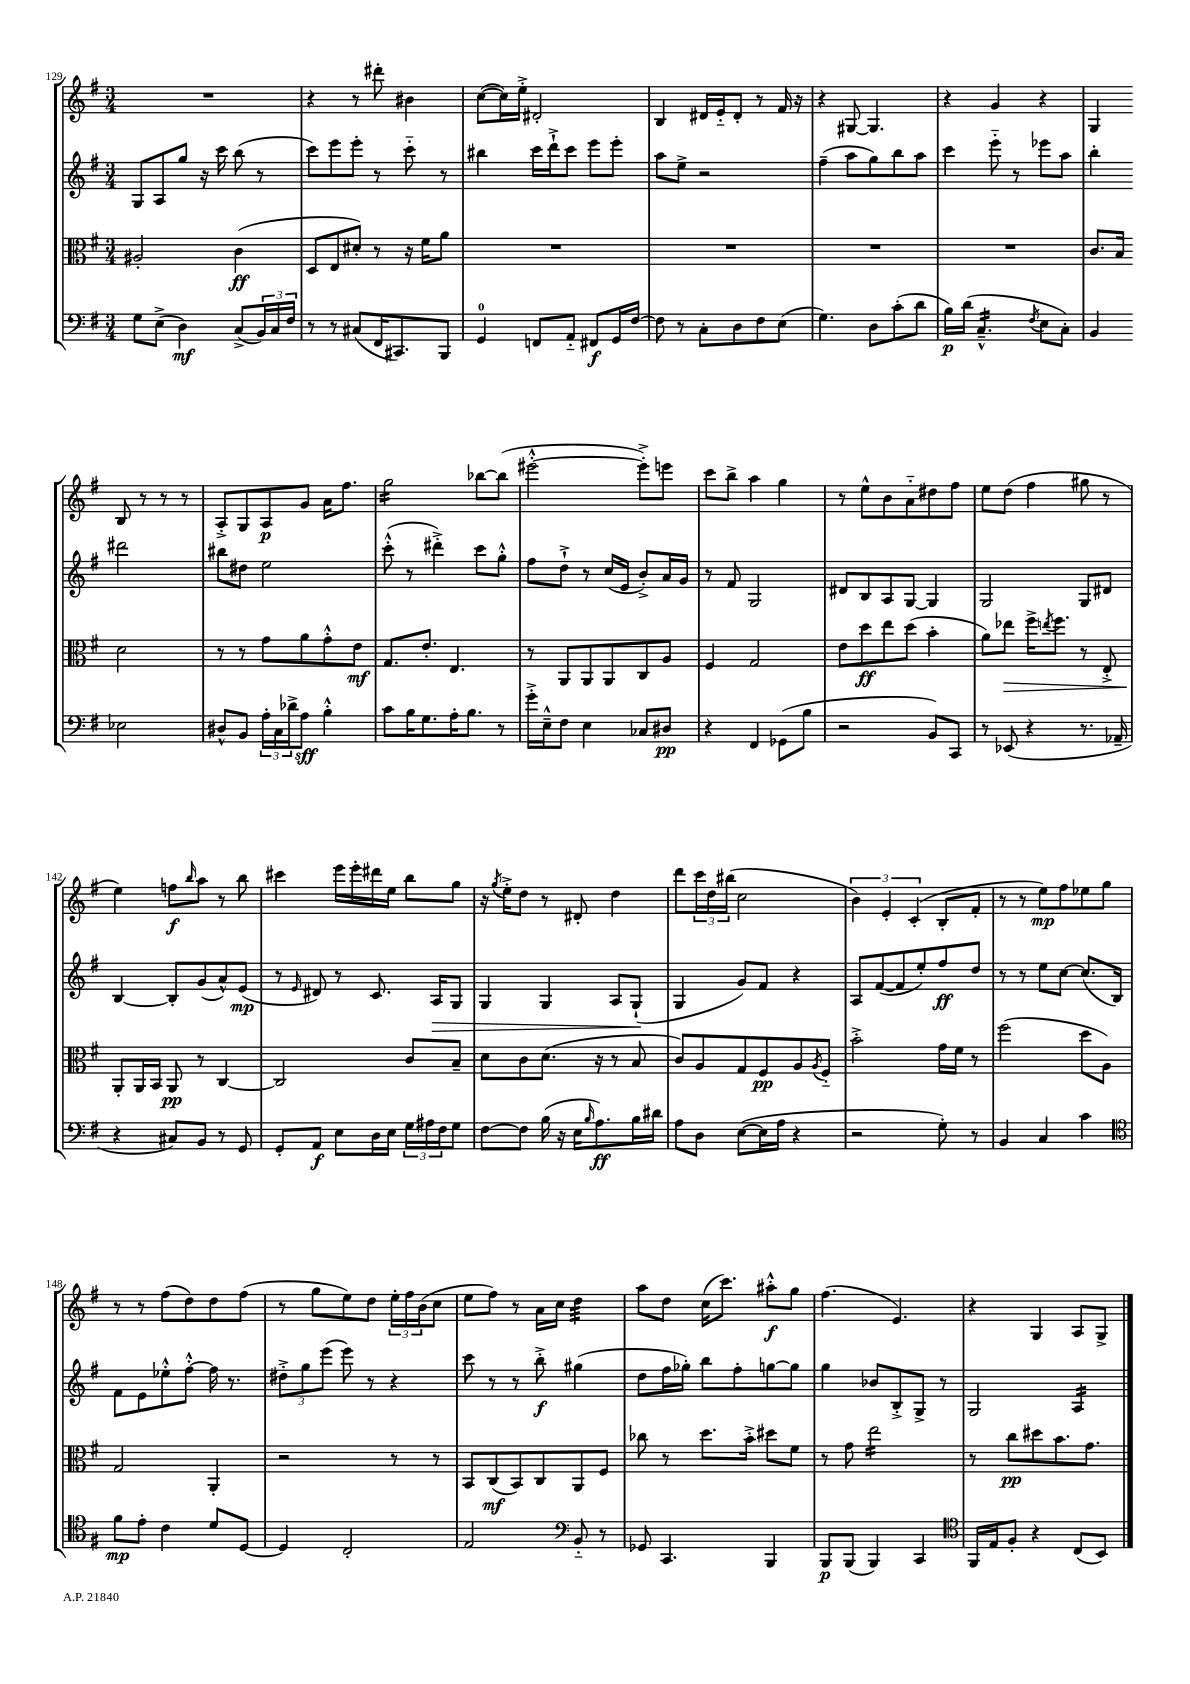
<<
\new StaffGroup <<
\new Staff = "s0" {
    \clef treble \key g \major \numericTimeSignature \time 3/4
    R2. |
    r4 r8 dis'''8-. bis'4 |
    c''8~( c''16) e''16-.-> dis'2-. |
    b4 dis'16 e'16-_ dis'8-. r8 fis'16 r16 |
    r4 gis8~ gis4. |
    r4 g'4 r4 |
    g4 b8 r8 r8 r8 |
    a8-.-> g8 a8\p g'8 a'16 fis''8. |
    g''2:16 bes''8~ bes''8( |
    eis'''2~-.-^ eis'''8-.->) e'''8 |
    c'''8 b''8-> a''4 g''4 |
    r8 e''8-^ b'8 a'8-_ dis''8 fis''8 |
    e''8 d''8( fis''4 gis''8 r8 |
    e''4) f''8\f \grace { b''16 } a''8 r8 b''8 |
    cis'''4 e'''16 e'''16-. dis'''16 e''16 b''8 g''8 |
    r16 \acciaccatura { g''8 } e''16-.-> d''8 r8 dis'8-. d''4 |
    d'''8 \tuplet 3/2 { c'''16 d''16 bis''16( } c''2 |
    \tuplet 3/2 { b'4) e'4-. c'4-.( } b8-. fis'8-. |
    r8 r8 e''8\mp) fis''8 ees''8 g''8 |
    r8 r8 fis''8( d''8) d''8 fis''8( |
    r8 g''8 e''8) d''8 \tuplet 3/2 { e''16-. fis''16 b'16( } c''8 |
    e''8 fis''8) r8 a'16 c''16 d''4:32 |
    a''8 d''8 c''16( c'''8.) ais''8-.-^\f g''8 |
    fis''4.( e'4.) |
    r4 g4 a8 g8-> \bar "|." |
}
\new Staff = "s1" {
    \clef treble \key g \major \numericTimeSignature \time 3/4
    g8 a8 g''8 r16 c'''16 b''8( r8 |
    c'''8) e'''8 e'''8-. r8 c'''8-_ r8 |
    bis''4 c'''16 d'''16-!-> c'''8 e'''8 e'''8-. |
    a''8 e''8-> r2 |
    fis''4--( a''8 g''8) b''8 a''8 |
    c'''4 e'''8-_ r8 ees'''8 a''8 |
    b''4-. dis'''2 |
    bis''8 dis''8 e''2 |
    c'''8-.-^( r8 dis'''4-.->) c'''8 g''8-.-^ |
    fis''8 d''8-!-> r8 c''16( e'16 b'8-.->) a'16 g'16 |
    r8 fis'8 g2 |
    dis'8 b8 a8 g8~ g4 |
    g2 g8 dis'8 |
    b4~ b8-. g'8( a'8-^) e'8\mp( |
    r8 \grace { e'16 } dis'8) r8 c'8. a16\> g8 |
    g4 g4 a8 g8-!\!( |
    g4 g'8) fis'8 r4 |
    a8 fis'8~( fis'8 e''8-.) fis''8\ff d''8 |
    r8 r8 e''8 c''8~ c''8.( b16) |
    fis'8 e'8 ees''8-.-^ fis''8~-.-^ fis''16 r8. |
    \tuplet 3/2 { dis''8-.-> g''8 e'''8( } e'''8) r8 r4 |
    c'''8 r8 r8 b''8-.->\f gis''4( |
    d''8 fis''16 ges''16-.) b''8 fis''8-. g''8~ g''8 |
    g''4 bes'8 b8-.-> g8-> r8 |
    g2 a4:16 \bar "|." |
}
\new Staff = "s2" {
    \clef alto \key g \major \numericTimeSignature \time 3/4
    ais2-. c'4\ff( |
    d8 e8 dis'8-.) r8 r16 fis'16 a'8 |
    R2. |
    R2. |
    R2. |
    R2. |
    c'8. b16 d'2 |
    r8 r8 g'8 a'8 g'8-.-^ e'8\mf |
    g8. e'8.-. e4. |
    r8 a,8 a,8 a,8 c8 a8 |
    fis4 g2 |
    e'8 d''8\ff e''8 d''8( b'4-. |
    a'8) ees''8\> fis''16-> \acciaccatura { e''8 } fis''8. r8 e8-.-> |
    a,8-.\! a,16 b,16 a,8\pp r8 c4~ |
    c2 c'8 b8-- |
    d'8 c'8 d'8.( r16 r8 b8 |
    c'8) a8 g8 fis8\pp a8 \acciaccatura { a8 } fis8-_ |
    b'2-.-> g'16 fis'16 r8 |
    fis''2( d''8 a8) |
    g2 a,4-. |
    r2 r8 r8 |
    b,8 c8\mf( b,8) c8 a,8 fis8 |
    ces''8 r8 d''8. b'16-.-> dis''8 fis'8 |
    r8 g'8 e''2:16 |
    r8 c''8\pp dis''8 b'8. g'8. \bar "|." |
}
\new Staff = "s3" {
    \clef bass \key g \major \numericTimeSignature \time 3/4
    g8 e8->( d4\mf) c8->( \tuplet 3/2 { b,16) c16 fis16 } |
    r8 r8 cis8( fis,16 cis,8.) b,,8 |
    g,4-0 f,8 a,8-_ fis,8\f g,16 fis16~ |
    fis8 r8 c8-. d8 fis8 e8( |
    g4.) d8 c'8-.( d'8 |
    b16\p) d'16( c4.:16---^ \acciaccatura { fis8 } e8 c8-.) |
    b,4 ees2 |
    dis8-^ b,8 \tuplet 3/2 { a16-. c16 des'16-> } a8\sff b4-.-^ |
    c'8 b16 g8. a16-. b8. r8 |
    g'16-.-> e16---^ fis8 e4 ces8 dis8\pp |
    r4 fis,4 ges,8( b8 |
    r2 b,8) c,8 |
    r8 ees,8( r4 r8. aes,16-- |
    r4 cis8) b,8 r8 g,8 |
    g,8-. a,8\f e8 d16 e16 \tuplet 3/2 { g16 ais16 fis16 } g8 |
    fis8~ fis8 b16( r16 e16 \grace { b16 } a8.\ff) b16 dis'16 |
    a8 d8 e8~( e16 a16 r4 |
    r2 g8-.) r8 |
    b,4 c4 c'4 |
    \clef tenor fis'8\mp e'8-. c'4 d'8 d8~ |
    d4 c2-. |
    e2 \clef bass b,8-_ r8 |
    ges,8 c,4. b,,4 |
    b,,8\p b,,8( b,,4) c,4 |
    \clef tenor fis,16 e16 fis8-. r4 c8( b,8) \bar "|." |
}
>>
>>
\layout { \context { \Score currentBarNumber = #129 } }
